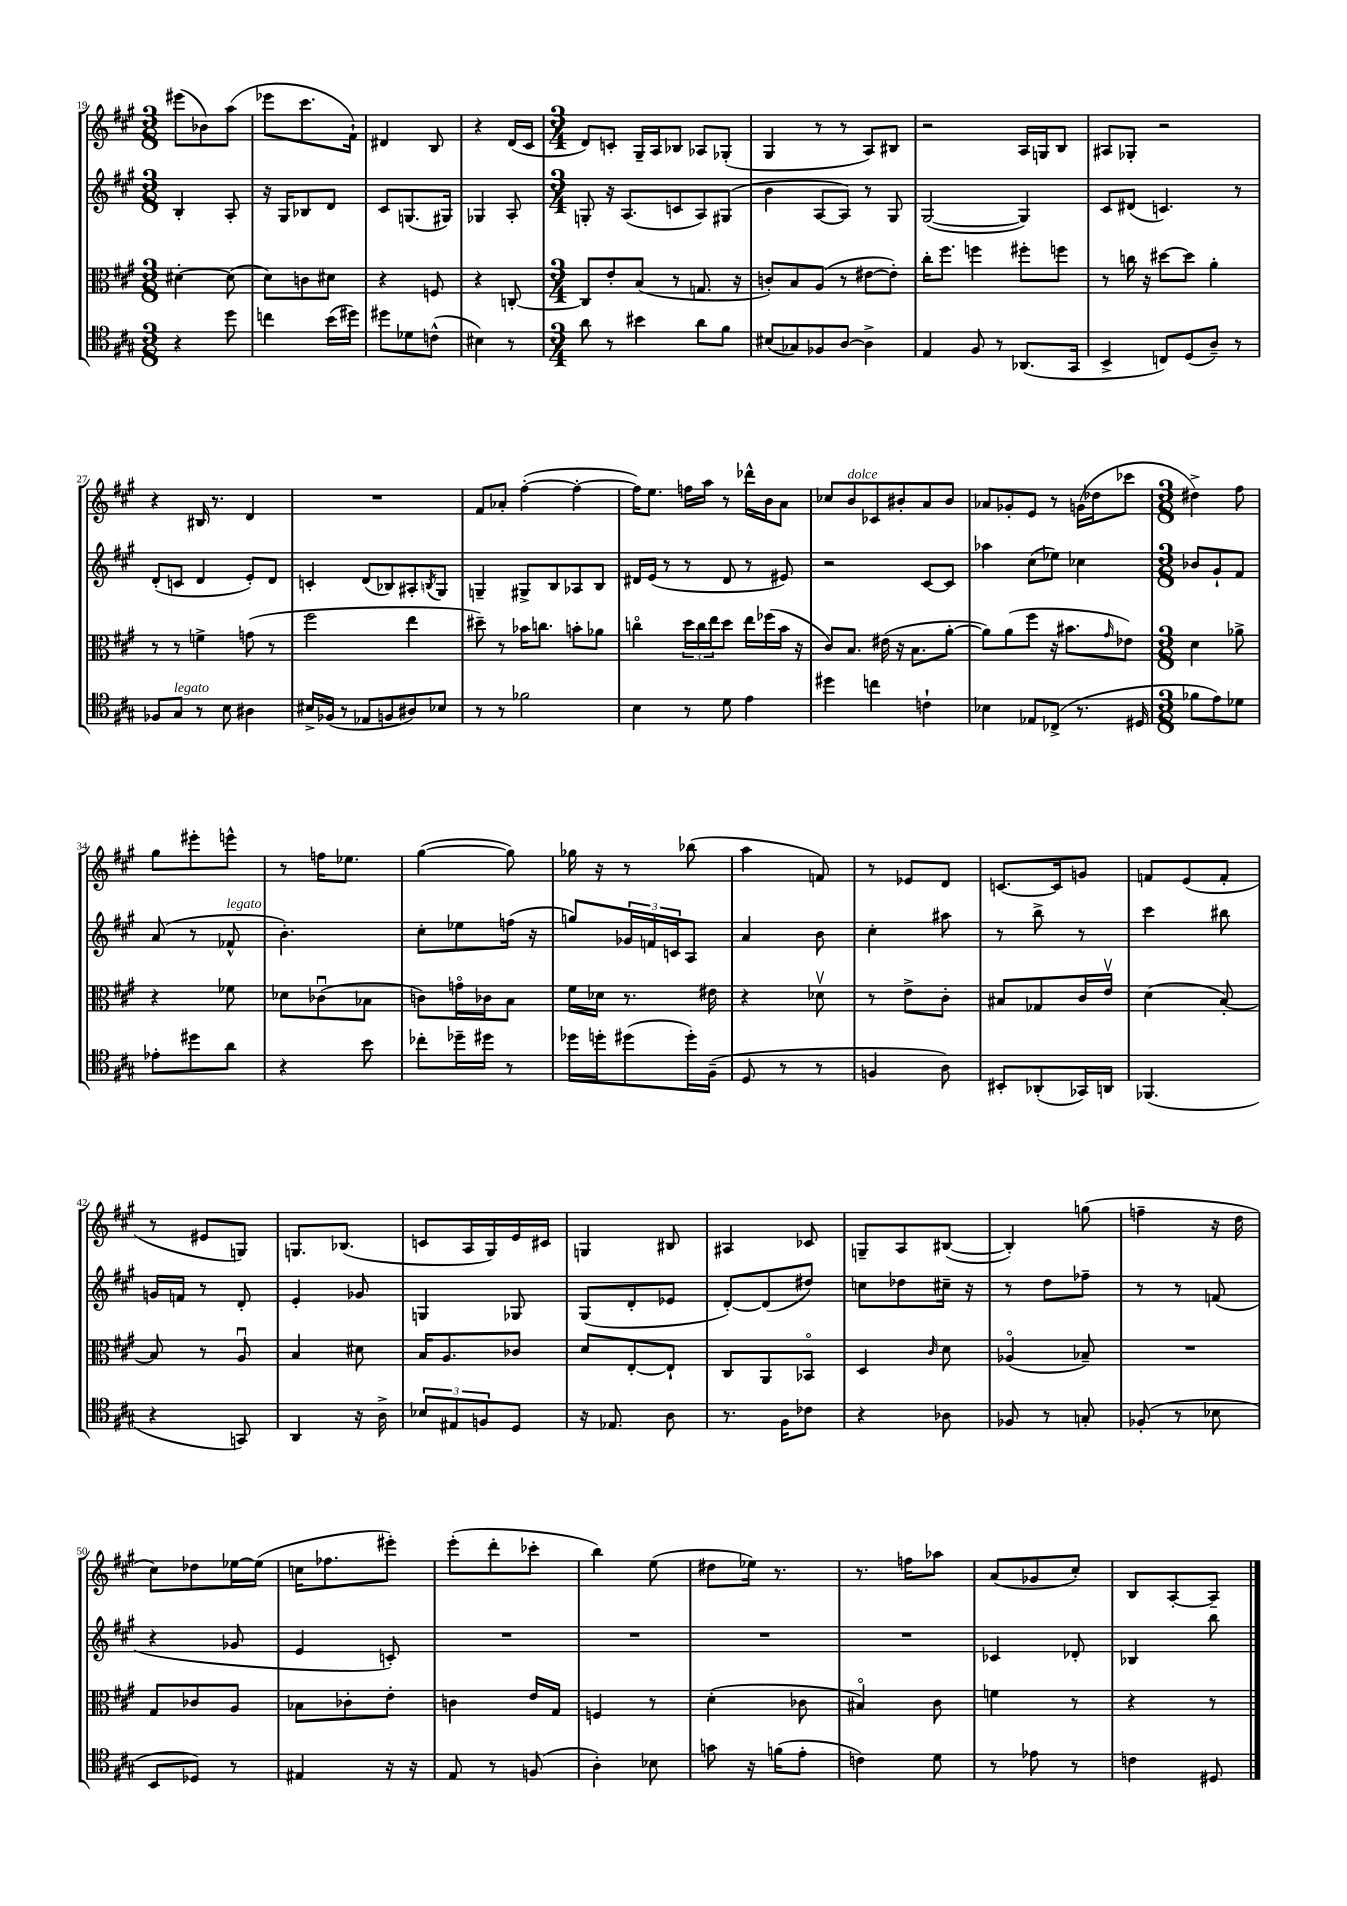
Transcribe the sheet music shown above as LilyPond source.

<<
\new StaffGroup <<
\new Staff = "s0" {
    \clef treble \key a \major \numericTimeSignature \time 3/8
    eis'''8( bes'8) a''8( |
    ees'''8 cis'''8. fis'16-!) |
    dis'4 b8 |
    r4 d'16( cis'16 |
    \numericTimeSignature \time 3/4 d'8) c'8-. gis16-- a16 bes8 aes8 ges8-.( |
    gis4 r8 r8 a8) bis8 |
    r2 a16 g16 b8 |
    ais8 ges8-. r2 |
    r4 bis16 r8. d'4 |
    R2. |
    fis'8 aes'8-. fis''4~-.( fis''4~-. |
    fis''16) e''8. f''16 a''16 r8 des'''16-^ b'16 a'8 |
    ces''8 b'8^\markup { \italic "dolce" } ces'8 bis'8-. a'8 bis'8 |
    aes'8 ges'8-. e'8 r8 g'16( des''16 ces'''8 |
    \numericTimeSignature \time 3/8 dis''4->) fis''8 |
    gis''8 eis'''8-. e'''8-^ |
    r8 f''16 ees''8. |
    gis''4~( gis''8) |
    ges''16 r16 r8 bes''8( |
    a''4 f'8) |
    r8 ees'8 d'8 |
    c'8.~ c'16 g'8 |
    f'8 e'8( f'8-. |
    r8 eis'8 g8) |
    g8. bes8.( |
    c'8 a16 gis16) e'16 cis'16 |
    g4 bis8 |
    ais4 ces'8 |
    g8-- a8 bis8~( |
    bis4-.) g''8( |
    f''4-- r16 d''16 |
    cis''8) des''8 ees''16~ ees''16( |
    c''16 fes''8. eis'''8-.) |
    e'''8-.( d'''8-. ces'''8-. |
    b''4) e''8( |
    dis''8 ees''16) r8. |
    r8. f''16 aes''8 |
    a'8( ges'8 cis''8-.) |
    b8 a8~-. a8-- \bar "|." |
}
\new Staff = "s1" {
    \clef treble \key a \major \numericTimeSignature \time 3/8
    b4-. a8-. |
    r16 gis16 bes8 d'8 |
    cis'8 g8.( gis16) |
    ges4 a8-. |
    \numericTimeSignature \time 3/4 g8-. r16 a8.( c'8 a8) gis8( |
    b'4 a8~ a8) r8 gis8 |
    gis2~( gis4) |
    cis'8 dis'8( c'4.) r8 |
    d'8-.( c'8 d'4 e'8-.) d'8 |
    c'4-. d'8( bes8) ais8-. \acciaccatura { b8 } gis8 |
    g4-- gis8-> b8 aes8 b8 |
    dis'16 e'16( r8 r8 dis'8 r8 eis'8) |
    r2 cis'8~ cis'8 |
    aes''4 cis''8( ees''8) ces''4 |
    \numericTimeSignature \time 3/8 bes'8 gis'8-! fis'8 |
    a'8( r8 fes'8-^^\markup { \italic "legato" } |
    b'4.-.) |
    cis''8-. ees''8 f''16( r16 |
    g''8) \tuplet 3/2 { ges'16 f'16 c'16 } a8 |
    a'4 b'8 |
    cis''4-. ais''8 |
    r8 b''8-> r8 |
    cis'''4 bis''8 |
    g'16 f'16 r8 d'8-. |
    e'4-. ges'8 |
    g4 ges8 |
    gis8( d'8-. ees'8 |
    d'8~-.) d'8( dis''8) |
    c''8 des''8 cis''16-- r16 |
    r8 d''8 fes''8-- |
    r8 r8 f'8( |
    r4 ges'8 |
    e'4 c'8-.) |
    R4. |
    R4. |
    R4. |
    R4. |
    ces'4 des'8-. |
    bes4 b''8 \bar "|." |
}
\new Staff = "s2" {
    \clef alto \key a \major \numericTimeSignature \time 3/8
    dis'4~-. dis'8( |
    d'8) c'8 dis'8 |
    r4 f8 |
    r4 c8~-. |
    \numericTimeSignature \time 3/4 c8 e'8-. b8( r8 g8. r16 |
    c'8-.) b8 a8( r8 eis'8~ eis'8-.) |
    cis''16-. fis''8. f''4 fis''8-. f''8 |
    r8 c''16 r16 dis''8~ dis''8 a'4-. |
    r8 r8 f'4-> g'8( r8 |
    fis''2 e''4 |
    dis''8--) r8 bes'16 c''8. b'8-. aes'8 |
    c''4\flageolet \tuplet 3/2 { d''16 c''16 e''16 } d''8 e''16 fes''16( b'16 r16 |
    cis'8) b8. eis'16( r16 b8. a'8~-. |
    a'8) a'8( fis''8 r16 bis'8. \grace { gis'16 } ees'8) |
    \numericTimeSignature \time 3/8 d'4 aes'8-> |
    r4 fes'8 |
    des'8 ces'8\downbow( bes8 |
    c'8) g'16\flageolet ces'16 b8 |
    fis'16 des'16 r8. eis'16 |
    r4 des'8\upbow |
    r8 e'8-> cis'8-. |
    bis8 ges8 cis'16 e'16\upbow |
    d'4( b8~-.) |
    b8 r8 a8\downbow |
    b4 dis'8 |
    b16 a8. ces'8 |
    d'8 e8~-. e8-! |
    cis8 a,8 bes,8\flageolet |
    d4 \grace { cis'16 } d'8 |
    aes4\flageolet( bes8--) |
    R4. |
    gis8 ces'8 a8 |
    bes8 ces'8-. e'8-. |
    c'4 e'16 gis16 |
    f4 r8 |
    d'4-.( ces'8 |
    bis4\flageolet) cis'8 |
    f'4 r8 |
    r4 r8 \bar "|." |
}
\new Staff = "s3" {
    \clef tenor \key a \major \numericTimeSignature \time 3/8
    r4 d''8 |
    c''4 b'16( dis''16) |
    dis''8 des'8 c'8-^( |
    bis4) r8 |
    \numericTimeSignature \time 3/4 a'8 r8 bis'4 a'8 fis'8 |
    bis8( ges8) fes8 a8~ a4-> |
    e4 fis8 r8 aes,8.( gis,16 |
    b,4-> c8) d8( a8--) r8 |
    fes8 gis8^\markup { \italic "legato" } r8 b8 ais4 |
    bis16-> fes16( r8 ees8 f8 ais8) bes8 |
    r8 r8 fes'2 |
    b4 r8 d'8 e'4 |
    dis''4 c''4 c'4-! |
    bes4 ees8 ces8->( r8. dis16 |
    \numericTimeSignature \time 3/8 fes'8 e'8) des'8 |
    ees'8-. dis''8 a'8 |
    r4 b'8 |
    ces''8-. des''16-- dis''16 r8 |
    des''16 d''16-. dis''8( dis''16-.) fis16--( |
    d8 r8 r8 |
    f4 a8) |
    bis,8-. aes,8-.( ges,16) a,16 |
    fes,4.( |
    r4 g,8) |
    a,4 r16 a16-> |
    \tuplet 3/2 { bes8 eis8 f8 } d8 |
    r16 ees8. a8 |
    r8. fis16 ces'8 |
    r4 aes8 |
    fes8 r8 g8-. |
    fes8-.( r8 bes8 |
    b,8 des8) r8 |
    eis4 r16 r16 |
    e8 r8 f8( |
    a4-.) bes8 |
    g'8 r16 f'16( e'8-. |
    c'4) d'8 |
    r8 ees'8 r8 |
    c'4 dis8 \bar "|." |
}
>>
>>
\layout { \context { \Score currentBarNumber = #19 } }
